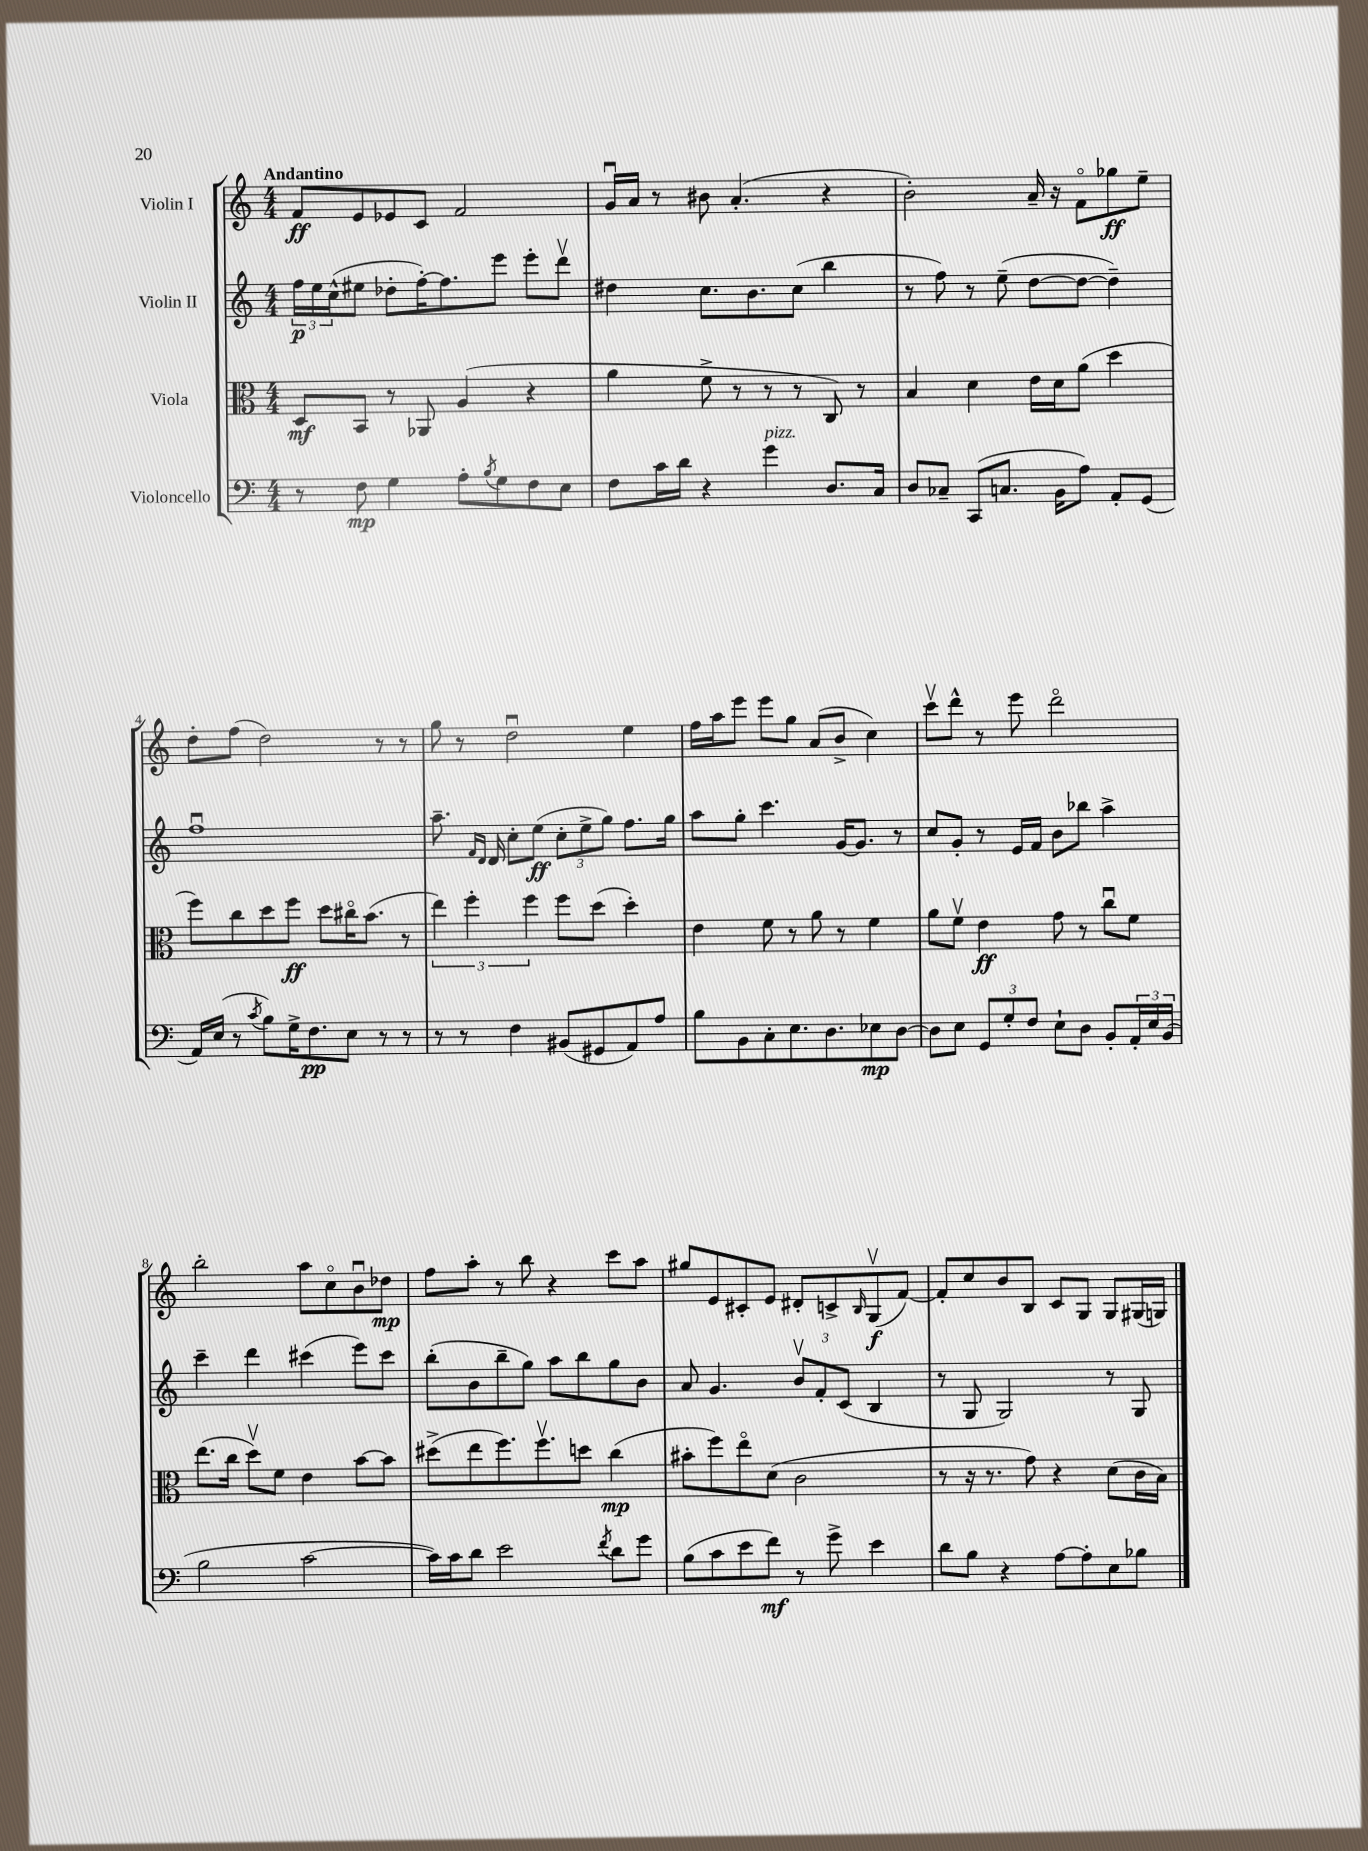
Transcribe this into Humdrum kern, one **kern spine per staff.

**kern	**dynam	**kern	**dynam	**kern	**dynam	**kern	**dynam
*part4	*part4	*part3	*part3	*part2	*part2	*part1	*part1
*staff4	*staff4	*staff3	*staff3	*staff2	*staff2	*staff1	*staff1
*I"Violoncello	*	*I"Viola	*	*I"Violin II	*	*I"Violin I	*
*clefF4	*	*clefC3	*	*clefG2	*	*clefG2	*
*k[]	*	*k[]	*	*k[]	*	*k[]	*
*M4/4	*	*M4/4	*	*M4/4	*	*M4/4	*
=1	=1	=1	=1	=1	=1	=1	=1
!	!	!	!	!	!	!LO:TX:a:B:t=Andantino	!
8r	.	8D/L	mf	24ff\LL	p	8f/L	ff
.	.	.	.	24ee\	.	.	.
.	.	.	.	(24cc^^\J	.	.	.
8F\	mp	8BB/J	.	8ee#X\J	.	8e/	.
4G\	.	8r	.	8dd-X'\L	.	8e-X/	.
.	.	8AA-X/	.	[16ff'\K)	.	8c/J	.
.	.	.	.	8.ff\]	.	.	.
8A'\L	.	(4A/	.	.	.	2f/	.
8qB/	.	.	.	.	.	.	.
8G\	.	.	.	8eee\J	.	.	.
8F\	.	4r	.	8eee'\L	.	.	.
8E\J	.	.	.	8dddv\J	.	.	.
=2	=2	=2	=2	=2	=2	=2	=2
8F\L	.	4a\	.	4dd#X\	.	16gu/LL	.
.	.	.	.	.	.	16a/JJ	.
16c\L	.	.	.	.	.	8r	.
16d\JJ	.	.	.	.	.	.	.
4r	.	8f^\	.	8.cc\L	.	8b#X\	.
.	.	8r	.	.	.	(4.a'/	.
.	.	.	.	8.b\	.	.	.
!LO:TX:a:i:t=pizz.	!	!	!	!	!	!	!
4g\	.	8r	.	.	.	.	.
.	.	8r	.	(8cc\J	.	.	.
8.D/L	.	8C/)	.	4bb\	.	4r	.
.	.	8r	.	.	.	.	.
16C/Jk	.	.	.	.	.	.	.
=3	=3	=3	=3	=3	=3	=3	=3
8D/L	.	4B/	.	8r	.	2b'\)	.
8C-X~/J	.	.	.	8ff\)	.	.	.
(8CC/L	.	4d\	.	8r	.	.	.
8.Cn/J	.	.	.	(8ee~\	.	.	.
.	.	16e\LL	.	[8dd\L	.	16a~/	.
16BB\KL	.	16d\J	.	.	.	16r	.
8A\J)	.	(8a\J	.	8dd\J_	.	8f\L	.
8AA'/L	.	4dd\	.	4dd~\])	.	8gg-X\	ff
(8GG/J	.	.	.	.	.	8ee~\J	.
!!LO:LB:g=z
=4	=4	=4	=4	=4	=4	=4	=4
16AA/LL)	.	8ff\L)	.	1ffu	.	8dd'\L	.
(16E/JJ	.	.	.	.	.	.	.
8r	.	8cc\	.	.	.	(8ff\J	.
8qc/	.	.	.	.	.	.	.
8B\L)	.	8dd\	.	.	.	2dd\)	.
16G^\K	.	8ff\J	ff	.	.	.	.
8.F\	pp	.	.	.	.	.	.
.	.	8dd\L	.	.	.	.	.
8E\J	.	16cc#X\K	.	.	.	.	.
.	.	(8.b\J	.	.	.	.	.
8r	.	.	.	.	.	8r	.
8r	.	8r	.	.	.	8r	.
=5	=5	=5	=5	=5	=5	=5	=5
8r	.	6ee\)	.	8.aa~\	.	8gg\	.
8r	.	.	.	.	.	8r	.
.	.	6ff'\	.	.	.	.	.
.	.	.	.	16qqf/LL	.	.	.
.	.	.	.	16qqd/JJ	.	.	.
.	.	.	.	16d/	.	.	.
4F\	.	.	.	8cc'\L	.	2ddu\	.
.	.	6ff\	.	.	.	.	.
.	.	.	.	(8ee\J	ff	.	.
(8BB#X/L	.	8ff\L	.	12cc'\L	.	.	.
.	.	.	.	12ee^\	.	.	.
8GG#X/	.	(8dd\J	.	.	.	.	.
.	.	.	.	12gg\J)	.	.	.
8AA/)	.	4dd'\)	.	8.ff\L	.	4ee\	.
8A/J	.	.	.	.	.	.	.
.	.	.	.	16gg\Jk	.	.	.
=6	=6	=6	=6	=6	=6	=6	=6
8B\L	.	4e\	.	8aa\L	.	16ff\LL	.
.	.	.	.	.	.	16aa\J	.
8BB\	.	.	.	8gg'\J	.	8eee\J	.
8C'\	.	8f\	.	4.ccc\	.	8eee\L	.
8.E\	.	8r	.	.	.	8gg\J	.
.	.	8a\	.	.	.	(8a/L	.
8.D\	.	.	.	.	.	.	.
.	.	8r	.	[16g/KL	.	8b^/J	.
.	.	.	.	8.g/J]	.	.	.
8E-X\	mp	4f\	.	.	.	4cc\)	.
[8D\J	.	.	.	8r	.	.	.
=7	=7	=7	=7	=7	=7	=7	=7
8D\L]	.	8a\L	.	8cc/L	.	8cccv\L	.
8E\J	.	8fv\J	.	8g'/J	.	8ddd^^\J	.
12GG/L	.	4e\	ff	8r	.	8r	.
12G'/	.	.	.	.	.	.	.
.	.	.	.	16e/LL	.	8eee\	.
12F/J	.	.	.	.	.	.	.
.	.	.	.	16f/JJ	.	.	.
8E`\L	.	8g\	.	8b\L	.	2ddd\	.
8D\J	.	8r	.	8bb-X\J	.	.	.
8BB'/L	.	8ccu\L	.	4aa^\	.	.	.
24AA'/L	.	8f\J	.	.	.	.	.
24E/	.	.	.	.	.	.	.
(24BB/JJ	.	.	.	.	.	.	.
!!LO:LB:g=z
=8	=8	=8	=8	=8	=8	=8	=8
2B\	.	(8.ee\L	.	4ccc~\	.	2bb'\	.
.	.	16cc\Jk	.	.	.	.	.
.	.	8ddv\L)	.	4ddd\	.	.	.
.	.	8f\J	.	.	.	.	.
[2c\	.	4e\	.	(4ccc#X\	.	8aa\L	.
.	.	.	.	.	.	8cc\	.
.	.	[8b\L	.	8eee\L)	.	8bu\	.
.	.	8b\J]	.	8ccc#\J	.	8dd-X\J	mp
=9	=9	=9	=9	=9	=9	=9	=9
16c\LL])	.	(8dd#X^\L	.	(8bb'\L	.	8ff\L	.
16c\J	.	.	.	.	.	.	.
8d\J	.	8ee\	.	8b\	.	8aa'\J	.
2e\	.	8.ff\)	.	8bb~\	.	8r	.
.	.	.	.	8gg\J)	.	8bb\	.
.	.	8.ffv\	.	.	.	.	.
.	.	.	.	8aa\L	.	4r	.
.	.	8ddn\J	.	8bb\	.	.	.
8qf/	.	.	.	.	.	.	.
8d\L	.	(4cc\	mp	8gg\	.	8ccc\L	.
8g\J	.	.	.	8b\J	.	8aa\J	.
=10	=10	=10	=10	=10	=10	=10	=10
(8B\L	.	8b#X'\L	.	8a/	.	8gg#X/L	.
8c\	.	8ff\)	.	4.g/	.	8e/	.
8e\	.	8ee\	.	.	.	8c#X'/	.
8f\J)	mf	(8d\J	.	.	.	8e/J	.
8r	.	2c\	.	12bv/L	.	8d#X'/L	.
.	.	.	.	12f'/	.	.	.
8g^\	.	.	.	.	.	8cn^/	.
.	.	.	.	(12c/J	.	.	.
.	.	.	.	.	.	16qqB/	.
4e\	.	.	.	4B/	.	(8Gv/	f
.	.	.	.	.	.	[8f/J)	.
=11	=11	=11	=11	=11	=11	=11	=11
8d\L	.	8r	.	8r	.	8f'/L]	.
8B\J	.	16r	.	8G/	.	8cc/	.
.	.	8.r	.	.	.	.	.
4r	.	.	.	2G/)	.	8b/	.
.	.	8g\)	.	.	.	8B/J	.
[8A\L	.	4r	.	.	.	8c/L	.
8A'\]	.	.	.	.	.	8G/J	.
8E\	.	(8d\L	.	8r	.	8G/L	.
8B-X\J	.	16c\L	.	8G/	.	(16G#X/L	.
.	.	16B\JJ)	.	.	.	16Gn/JJ)	.
==	==	==	==	==	==	==	==
*-	*-	*-	*-	*-	*-	*-	*-
